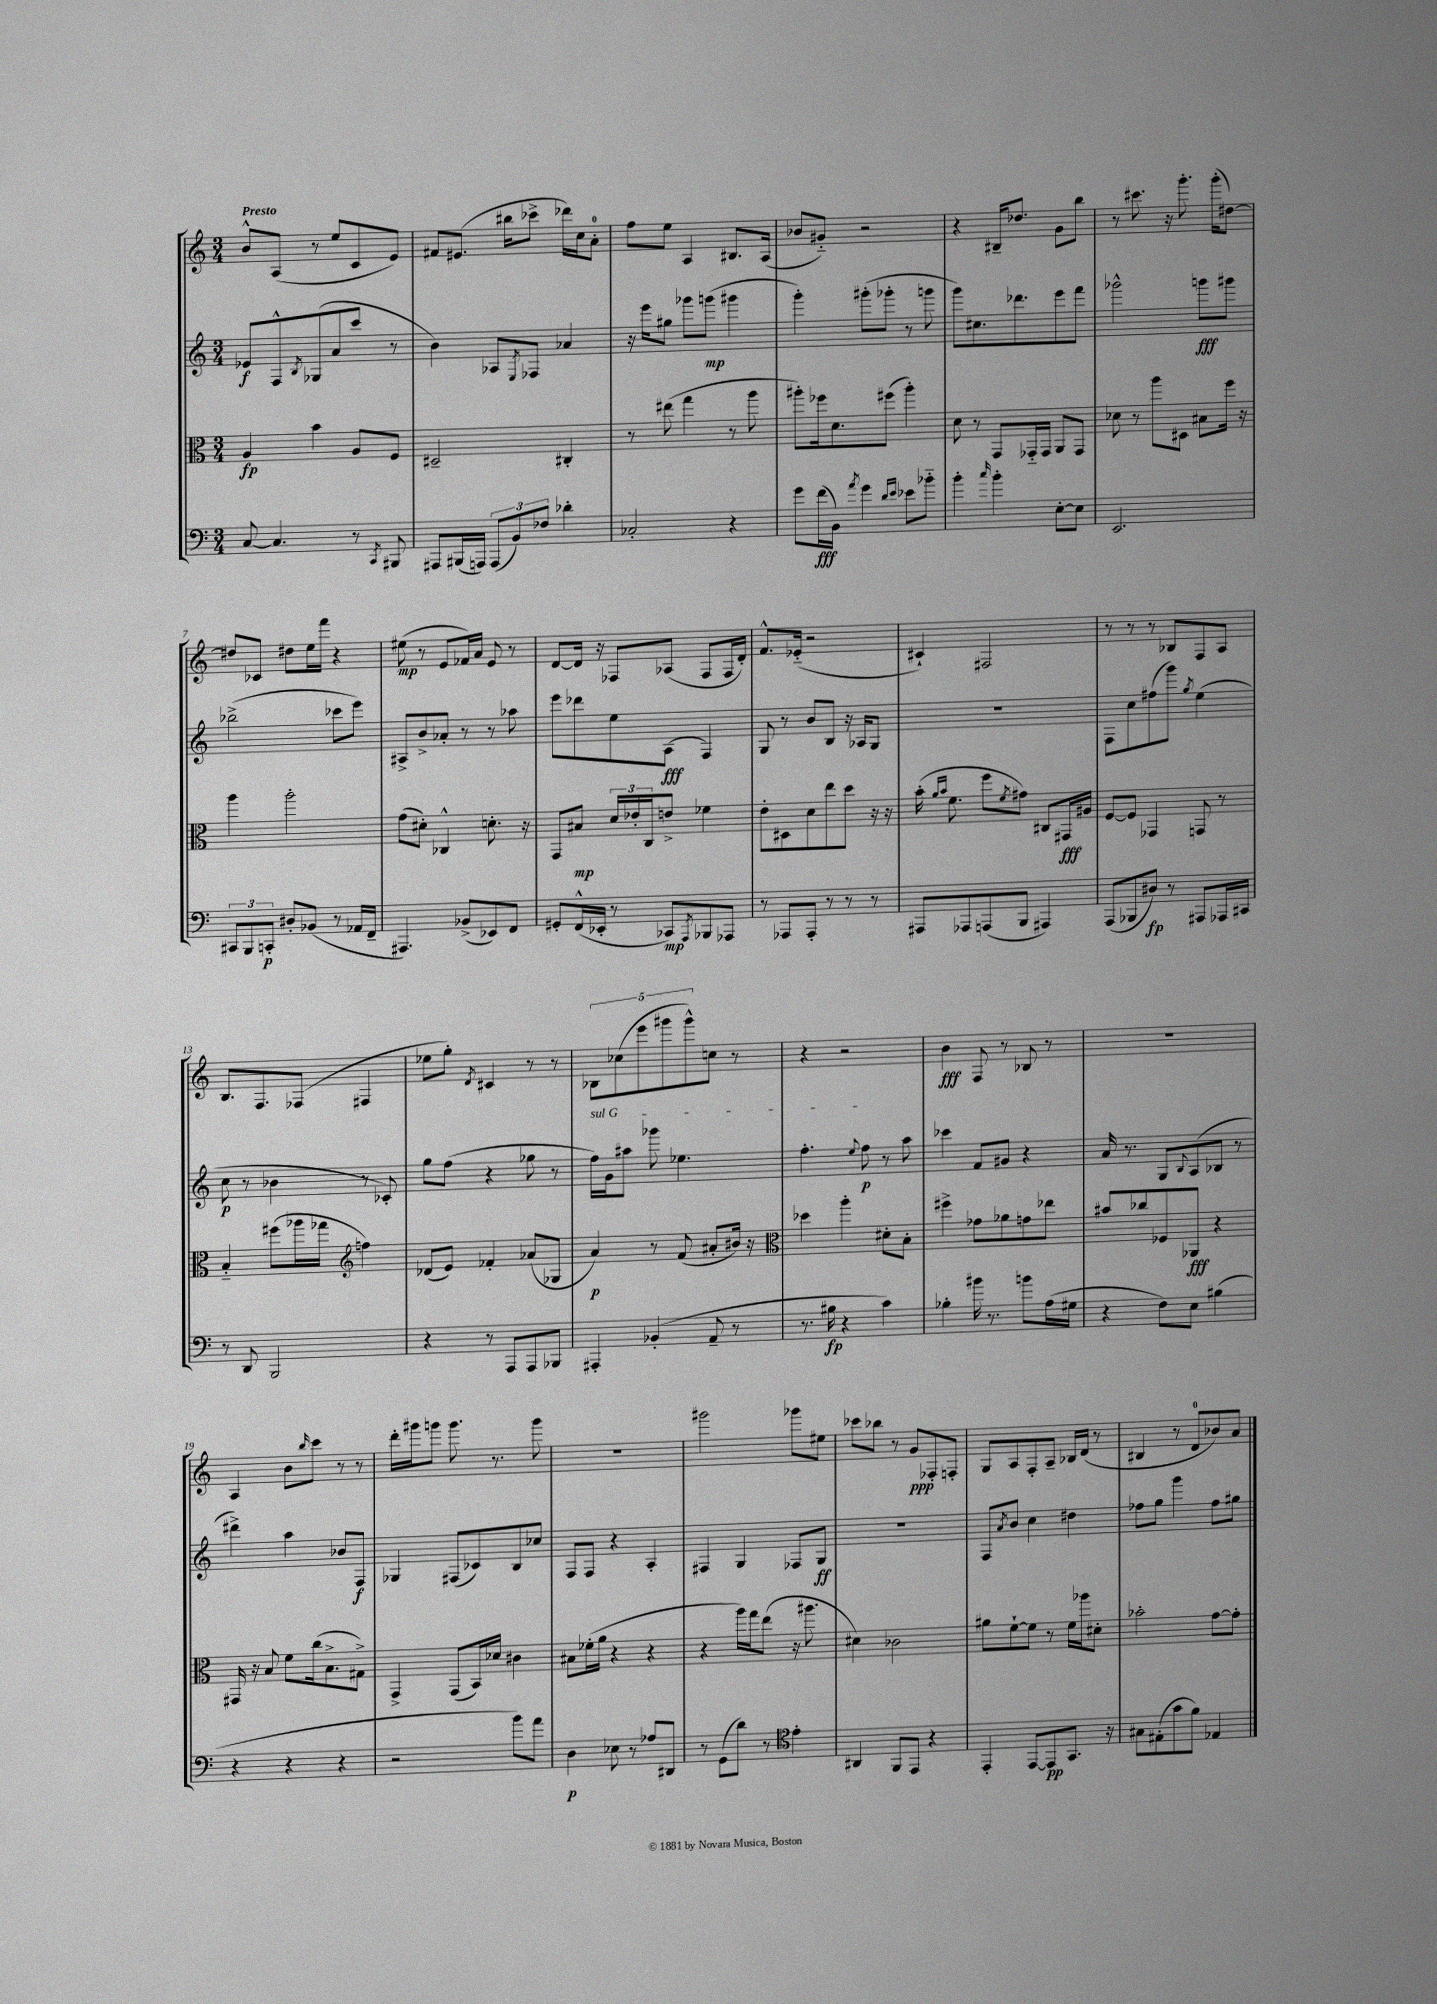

**kern	**kern	**kern	**kern
*staff4	*staff3	*staff2	*staff1
*clefF4	*clefC3	*clefG2	*clefG2
*k[]	*k[]	*k[]	*k[]
*M3/4	*M3/4	*M3/4	*M3/4
[8C	4A	8e-	8b^^
4.C]	.	8F^^	(8A
.	.	8qB	.
.	4b	(8G-	8r
.	.	8a	8ee
8r	8A	8ccc	8c
8qCC	.	.	.
8BBB#	8F	8r	8e)
=	=	=	=
8AAA#	2D#~	4b)	8f#
(16BBB#	.	.	(8.e#
16AAA)	.	.	.
(12AAA	.	8A-	.
.	.	.	16bb#
12BB)	.	.	.
.	.	8qE	.
.	.	8F-	8ccc-^
12F-	.	.	.
4d-'	4C#'	4a-	16ddd-)
.	.	.	16cc
.	.	.	8a'
=	=	=	=
2C-'	8r	16r	8ff
.	.	16eee	.
.	(8ee#	8gg#	8ee
.	4gg	8ggg-	4A
.	.	(8ggg	.
4r	8r	4ggg#	8.B#
.	8aa	.	.
.	.	.	(16A
=	=	=	=
8g	8aa#')	4ggg')	8b-
(16f	16ff-	.	8g#'~)
16BB)	8.d	.	.
8qa	.	.	.
4g	.	(8ggg#'	2r
.	(8ff#	8ggg-'	.
16qqd	.	.	.
16qqe	.	.	.
8e-	4aa#')	8r	.
8b-'~	.	8ggg	.
=	=	=	=
4b'	8d	8ggg)	4r
.	8r	8.cc#	.
16qqcc	.	.	.
4b'	8GG	.	16B#~
.	.	8.ddd-	8.dd-
.	16GG-'~	.	.
.	16GG-	.	.
[8E'	8AA	8eee	8g
8E]	8GG-	8fff	8bb
=	=	=	=
2.EE	8d-	2ggg-^^	8r
.	8r	.	8.ccc#
.	8aa	.	.
.	.	.	16r
.	8D#	.	8.ggg'
.	8B#	8ggg	.
.	.	.	(16ggg'
.	16ff	8ggg#	[8dd#)
.	16r	.	.
=	=	=	=
12CC#	4aa	(2bb-^	8dd#]
12BBB	.	.	.
.	.	.	8c-
12CC'	.	.	.
8D#'	2aa'	.	8dd#
(8BB-	.	.	16ee
.	.	.	16fff
8r	.	8ccc-	4r
16AA-	.	8eee)	.
16FF~	.	.	.
=	=	=	=
4.AAA#)	(8g	8A#^	(8ee#
.	8d#')	8b^	8r
.	4C-^^	8a-'	8e
(8BB-^	.	8r	16f-)
.	.	.	16a
8EE-)	8.d'	8r	8e
8FF	.	8aa-	8r
.	16r	.	.
=	=	=	=
8GG#'	8GG	8eee	[8d
(16FF^^	8B#	8ddd-	16d]
16EE-'	.	.	16r
8r	24d	8ee	8F-
.	24e-'	.	.
.	24C	.	.
8CC-)	8e^	(8A	(8A-
8qAAA	.	.	.
8BBB-	4f-	4F)	8F-
8AAA-	.	.	16F-
.	.	.	16d')
=	=	=	=
8r	8e'	8G	8.f^^
8AAA-	8D#	8r	.
.	.	.	(16e-'~
8AAA-'	8d	8b	2r
8r	8ee	8B	.
8r	8dd	16r	.
.	.	16A-	.
8r	16r	8G	.
.	16r	.	.
=	=	=	=
8AAA#	(16b'	2.r	4c#`)
.	16qqa	.	.
.	16qqb	.	.
.	8.f	.	.
8AAA-	.	.	.
(8AAA	8ff	.	2F#
.	8qf	.	.
8BBB	8g#)	.	.
4AAA#)	8C#	.	.
.	16GG#	.	.
.	16A#	.	.
=	=	=	=
(8AAA	[8F	8F	8r
8BBB-	8F]	8cc	8r
8D#)	4GG-	(8ff#	8r
8r	.	8ggg)	8B-
.	.	8qgg	.
8AAA#	8GG	(4ee	8F
16AAA-	8r	.	8A
16CC#	.	.	.
=	=	=	=
8r	4B'~	8cc	8.B
8DD	.	8r	.
.	.	.	8.F
2BBB	(8ff#	4b-	.
.	16aa-	.	(8F-
.	16gg-	.	.
*	*clefG2	*	*
.	4ff)	8r	4F#
.	.	8c-')	.
=	=	=	=
4r	(8d-	8gg	8ee-
.	8e)	(8ff	8gg')
.	.	.	8qd
8r	4f-'	4r	4c#
8AAA	.	.	.
8AAA	(8a-	8gg-	8r
8BBB-	8G-	8r	8r
=	=	=	=
4AAA#'	4a)	16ff)	10B-
.	.	16g	.
.	.	.	(10cc-
.	.	8aa#	.
.	.	.	10eee
(4BB-'	8r	8ggg-	.
.	.	.	10ggg#
.	(8f	4.ee-	.
.	.	.	10ggg#^^)
8AA~	8a#'	.	8cc
8r	16b#)	.	8r
.	16r	.	.
=	=	=	=
*	*clefC3	*	*
8.r	4dd-	4.ff'	4r
16B#	.	.	.
4r	4aa'	.	2r
.	.	8qqee	.
.	.	8ff	.
4c)	8d#'	8r	.
.	8B'	8aa	.
=	=	=	=
4B-'	4ff#^	4ccc-	4b
16b#	8g-	8f	8F
8.r	.	.	.
.	8a-	8g#	8r
8b	8g	4r	8B-
(16A	8ee-	.	8r
16G#	.	.	.
=	=	=	=
4r	8b#	16a	2.r
.	.	8.r	.
.	8cc-	.	.
8F)	8F-	8G	.
.	.	8qqB	.
8E	8AA-	(8A	.
(4B#	4r	8B-	.
.	.	8r	.
=	=	=	=
4r	16GG#	4ddd#^)	4A
.	16r	.	.
.	8B	.	.
4r	8f	4aa	8b
.	.	.	16qqbb
.	(16cc	.	8ccc
.	8.B^	.	.
4r	.	8b-	8r
.	8G#^)	8F	8r
=	=	=	=
2r	4GG^	4G-	16ddd'
.	.	.	16ggg#
.	.	.	8ggg
.	(8GG	(8F#	8.ggg
.	16BB)	8c-)	.
.	16d-	.	8.r
8b)	4c#	8B	.
8a	.	8cc-	8ggg
=	=	=	=
4D	8B#	8F	2.r
.	(16f-'	8F	.
.	16a	.	.
8E-	4r	4r	.
8r	.	.	.
8A-	4r	4A'	.
8DD#	.	.	.
=	=	=	=
8r	4r	4F#	2ggg#
(8GG	.	.	.
8d)	16aa)	4G	.
.	16gg	.	.
8r	(8ee	.	.
*clefC4	*	*	*
4e'	16r	8F-	8ggg-
.	8.aa#	.	.
.	.	8G	8ee#
=	=	=	=
4AA#	4d#)	2.r	8ccc-
.	.	.	8bb-
8FF	2c-	.	8r
8EE	.	.	8g
4r	.	.	8F-'
.	.	.	8F'
=	=	=	=
4EE'	8a#	8F	8G
.	.	8qa	.
.	[8f`	8b	8A
[8EE	8f]	4cc	8F'
8EE]	8r	.	8A~
8.GG	16f	4dd#	16B-
.	16aa-	.	(16d
.	8d#'	.	8r
16r	.	.	.
=	=	=	=
8G#	2b-'	8ff-	4B#
(8E#'	.	8gg	.
8g	.	4ggg	8r
8f)	.	.	8d
4E-	[8g	8ff-	8b-)
.	8g']	8gg#	8a
==	==	==	==
*-	*-	*-	*-
